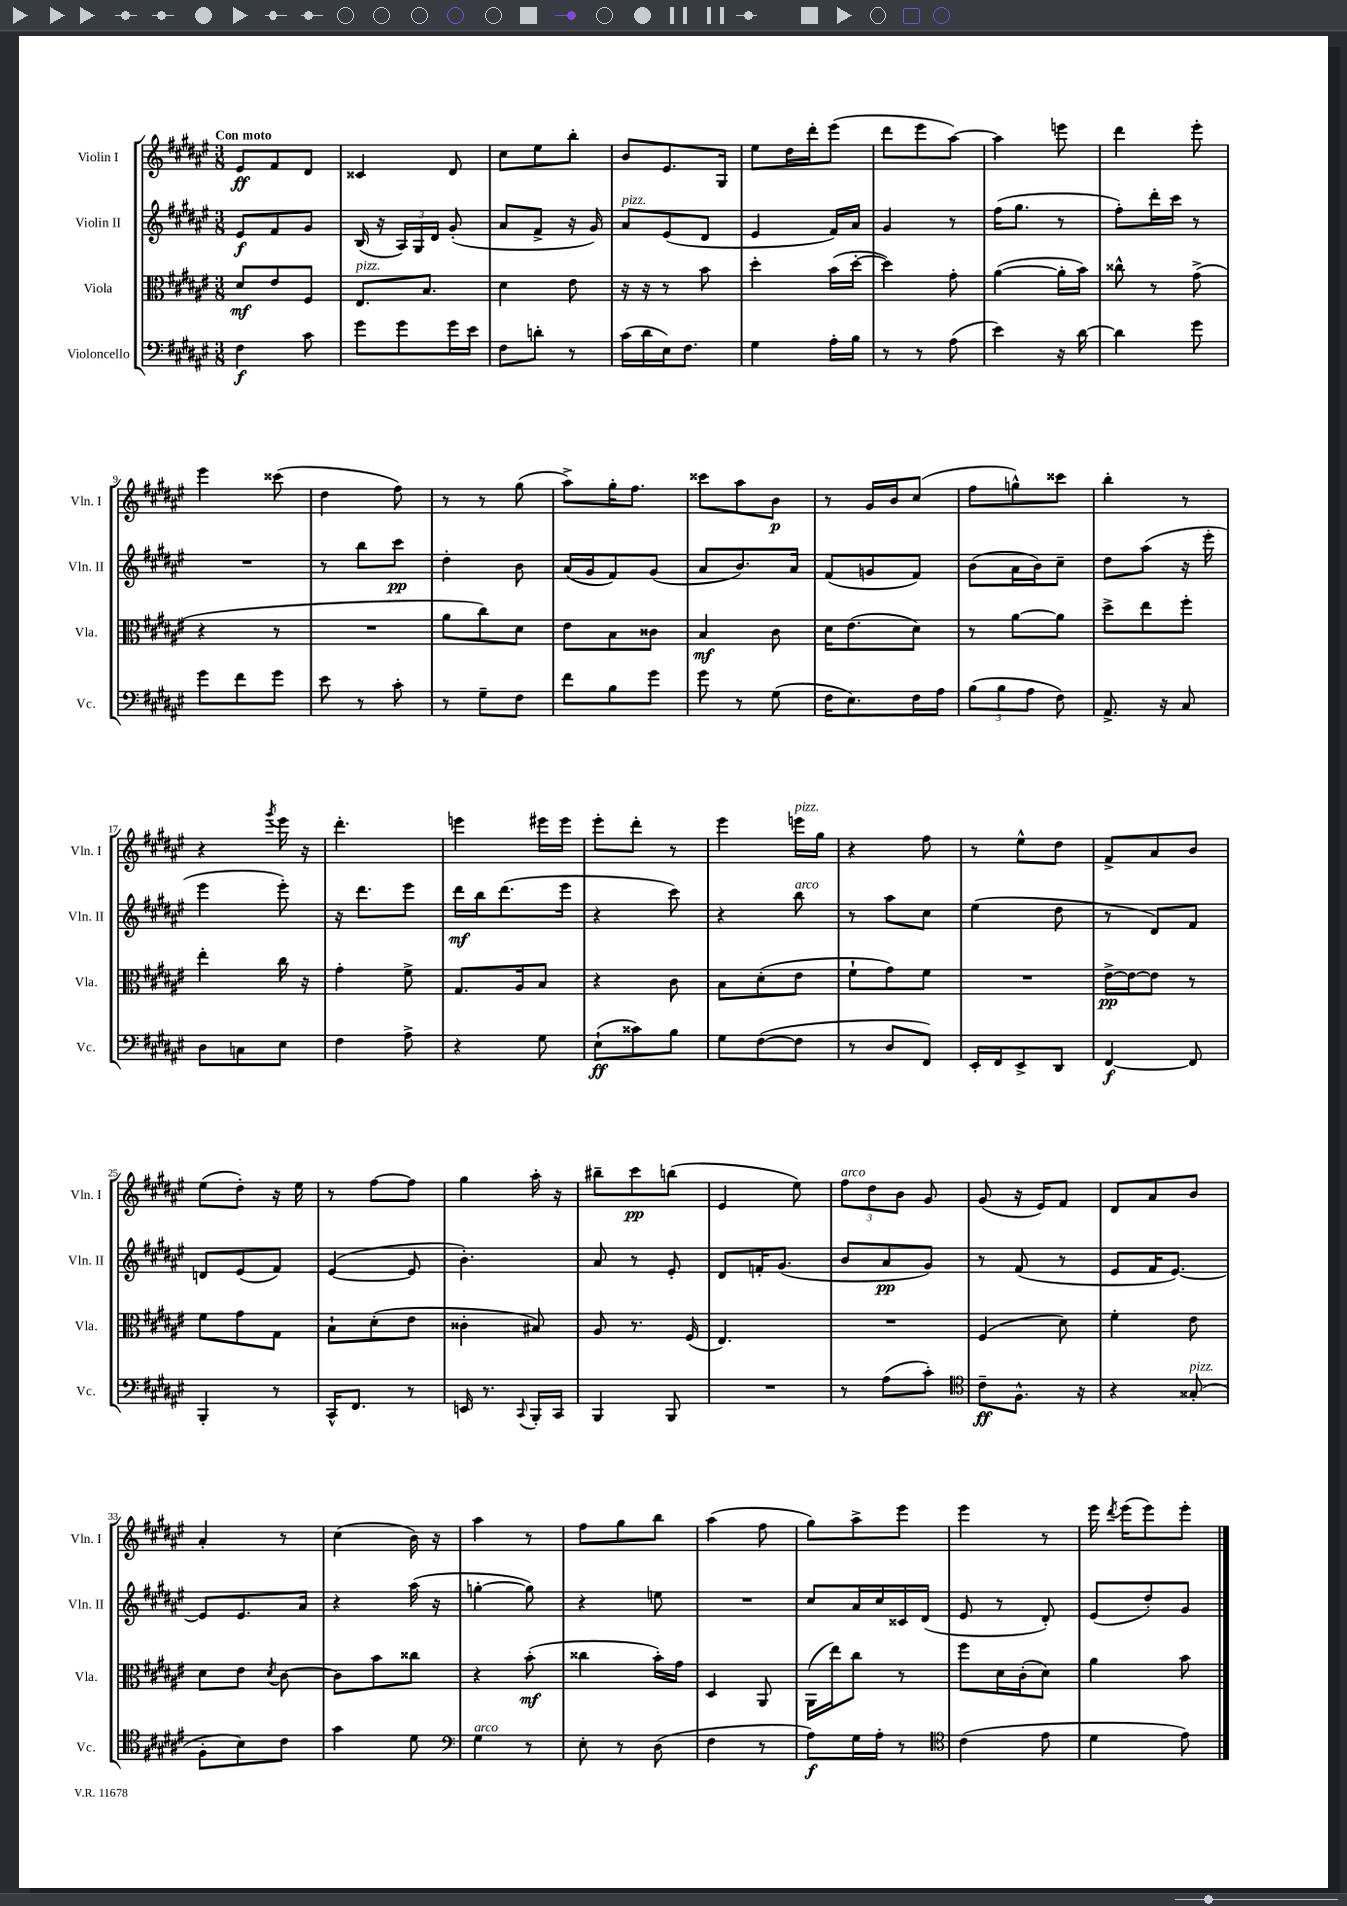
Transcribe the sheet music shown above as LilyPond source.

<<
\new StaffGroup <<
\new Staff = "s0" \with { instrumentName = "Violin I" shortInstrumentName = "Vln. I" } {
    \clef treble \key fis \major \numericTimeSignature \time 3/8 \tempo "Con moto"
    \autoBeamOff eis'8[\ff fis'8 dis'8] |
    cisis'4 dis'8 |
    cis''8[ eis''8 b''8]-. |
    b'8[ eis'8. gis16] |
    eis''8[ dis''16 dis'''16-. eis'''8]( |
    dis'''8[ eis'''8 ais''8]~) |
    ais''4 e'''8 |
    dis'''4 eis'''8-. |
    eis'''4 cisis'''8( |
    dis''4 fis''8) |
    r8 r8 gis''8( |
    ais''8[->) gis''16-. fis''8.] |
    cisis'''8[ ais''8 b'8]\p |
    r8 gis'16[ b'16 cis''8]( |
    fis''8[ g''8-^) cisis'''8] |
    b''4-. r8 |
    r4 \acciaccatura { gis'''8 } eis'''16 r16 |
    dis'''4.-. |
    e'''4 eis'''16[ eis'''16] |
    eis'''8[-. dis'''8]-. r8 |
    eis'''4 e'''16[^\markup { \italic "pizz." } gis''16] |
    r4 fis''8 |
    r8 eis''8[-^ dis''8] |
    fis'8[-> ais'8 b'8] |
    eis''8[( dis''8]-.) r16 eis''16 |
    r8 fis''8[~ fis''8] |
    gis''4 ais''16-. r16 |
    bis''8[-- cis'''8\pp b''8]( |
    eis'4 eis''8) |
    \tuplet 3/2 { fis''8[^\markup { \italic "arco" } dis''8 b'8] } gis'8 |
    gis'8( r16 eis'16[) fis'8] |
    dis'8[ ais'8 b'8] |
    ais'4-. r8 |
    cis''4( b'16) r16 |
    ais''4 r8 |
    fis''8[ gis''8 b''8] |
    ais''4( fis''8 |
    gis''8[) ais''8-> eis'''8] |
    eis'''4 r8 |
    eis'''16 \acciaccatura { dis'''8 } eis'''16[( eis'''8) eis'''8]-. \bar "|." |
}
\new Staff = "s1" \with { instrumentName = "Violin II" shortInstrumentName = "Vln. II" } {
    \clef treble \key fis \major \numericTimeSignature \time 3/8
    \autoBeamOff eis'8[\f fis'8 gis'8] |
    b16( r16 \tuplet 3/2 { ais16[) gis16 dis'16] } gis'8-.( |
    ais'8[ fis'8]-> r16 gis'16) |
    ais'8[^\markup { \italic "pizz." } eis'8( dis'8] |
    eis'4 fis'16[) ais'16] |
    gis'4 r8 |
    fis''16[( gis''8.] r8 |
    fis''8[-.) dis'''16-. cis'''16] r8 |
    R4. |
    r8 b''8[ cis'''8]\pp |
    dis''4-. b'8 |
    ais'16[( gis'16 fis'8) gis'8]( |
    ais'8[ b'8.) ais'16] |
    fis'8[( g'8 fis'8]) |
    b'8[( ais'16 b'16) cis''8]-- |
    dis''8[ ais''8]( r16 eis'''16-. |
    eis'''4 eis'''8-.) |
    r16 dis'''8.[ eis'''8] |
    dis'''16[\mf b''16 dis'''8.( eis'''16] |
    r4 cis'''8) |
    r4 b''8^\markup { \italic "arco" } |
    r8 ais''8[ cis''8] |
    eis''4( dis''8 |
    r8 dis'8[) fis'8] |
    d'8[ eis'8( fis'8]) |
    eis'4~( eis'8 |
    b'4.-.) |
    ais'8 r8 eis'8-. |
    dis'8[ f'16-. gis'8.]( |
    b'8[ ais'8\pp gis'8]) |
    r8 fis'8( r8 |
    eis'8[ fis'16 eis'8.]~) |
    eis'8[ eis'8. ais'16] |
    r4 ais''16( r16 |
    g''4~-. g''8) |
    r4 e''8 |
    R4. |
    cis''8[ ais'16 cis''16 cisis'16 dis'16]( |
    eis'8 r8 dis'8-.) |
    eis'8[( dis''8-.) gis'8] \bar "|." |
}
\new Staff = "s2" \with { instrumentName = "Viola" shortInstrumentName = "Vla." } {
    \clef alto \key fis \major \numericTimeSignature \time 3/8
    \autoBeamOff dis'8[\mf eis'8 fis8] |
    eis8.[^\markup { \italic "pizz." } b8.] |
    dis'4 eis'8 |
    r16 r16 r8 b'8 |
    dis''4-. b'16[( dis''16]~-. |
    dis''4) gis'8-. |
    ais'4~( ais'16[-. b'16]) |
    cisis''8-^ r8 gis'8->( |
    r4 r8 |
    R4. |
    ais'8[ cis''8) dis'8] |
    eis'8[ b8 cisis'8] |
    b4\mf cis'8 |
    dis'16[ eis'8.( dis'8]) |
    r8 ais'8[~ ais'8] |
    dis''8[-> eis''8 fis''8]-. |
    eis''4-. cis''16 r16 |
    gis'4-. fis'8-> |
    gis8.[ ais16 b8] |
    r4 cis'8 |
    b8[ dis'8-.( eis'8] |
    fis'8[-! gis'8) fis'8] |
    R4. |
    eis'16[~->\pp eis'16~ eis'8] r8 |
    fis'8[ gis'8 gis8] |
    b8[-! dis'8-.( eis'8] |
    cisis'4-. bis8) |
    ais8 r8. fis16( |
    eis4.) |
    R4. |
    fis4( dis'8) |
    fis'4-. eis'8 |
    dis'8[ eis'8] \acciaccatura { dis'8 } cis'8~ |
    cis'8[ b'8 cisis''8] |
    r4 b'8-.\mf( |
    cisis''4 b'16[-.) gis'16] |
    dis4 ais,8 |
    ais,16[( eis''16) cis''8] r8 |
    fis''8[ dis'16 cis'16-.( dis'8]) |
    ais'4 b'8 \bar "|." |
}
\new Staff = "s3" \with { instrumentName = "Violoncello" shortInstrumentName = "Vc." } {
    \clef bass \key fis \major \numericTimeSignature \time 3/8
    \autoBeamOff fis4\f cis'8 |
    gis'8[ gis'8 gis'16 eis'16] |
    fis8[ d'8]-. r8 |
    cis'16[( dis'16 eis16) fis8.] |
    gis4 ais16[-. b16] |
    r8 r8 ais8( |
    eis'4) r16 dis'16~ |
    dis'4 gis'8 |
    gis'8[ fis'8 gis'8] |
    eis'8 r8 cis'8-. |
    r8 gis8[-- fis8] |
    fis'8[ b8 gis'8] |
    gis'8 r8 gis8( |
    fis16[ eis8.) fis16 ais16] |
    \tuplet 3/2 { b8[( b8 ais8] } fis8) |
    ais,8.-> r16 cis8 |
    dis8[ c8 eis8] |
    fis4 ais8-> |
    r4 gis8 |
    eis8[-!\ff( cisis'8) b8] |
    gis8[ fis8~( fis8] |
    r8 dis8[ fis,8]) |
    eis,16[-. fis,16 eis,8-> dis,8] |
    fis,4~\f fis,8 |
    b,,4-. r8 |
    cis,16[-^ fis,8.] r8 |
    e,16 r8. \appoggiatura { cis,8 } b,,16[-. cis,16] |
    b,,4 b,,8 |
    R4. |
    r8 ais8[( cis'8]-.) |
    \clef tenor cis'8[--\ff fis8.]-^ r16 |
    r4 gisis8-.^\markup { \italic "pizz." }( |
    fis8[-. b8) cis'8] |
    gis'4 dis'8 |
    \clef bass gis4^\markup { \italic "arco" } r8 |
    eis8-. r8 dis8( |
    fis4 r8 |
    ais8[\f) gis16 ais16]-. r8 |
    \clef tenor cis'4( eis'8 |
    dis'4 eis'8) \bar "|." |
}
>>
>>
